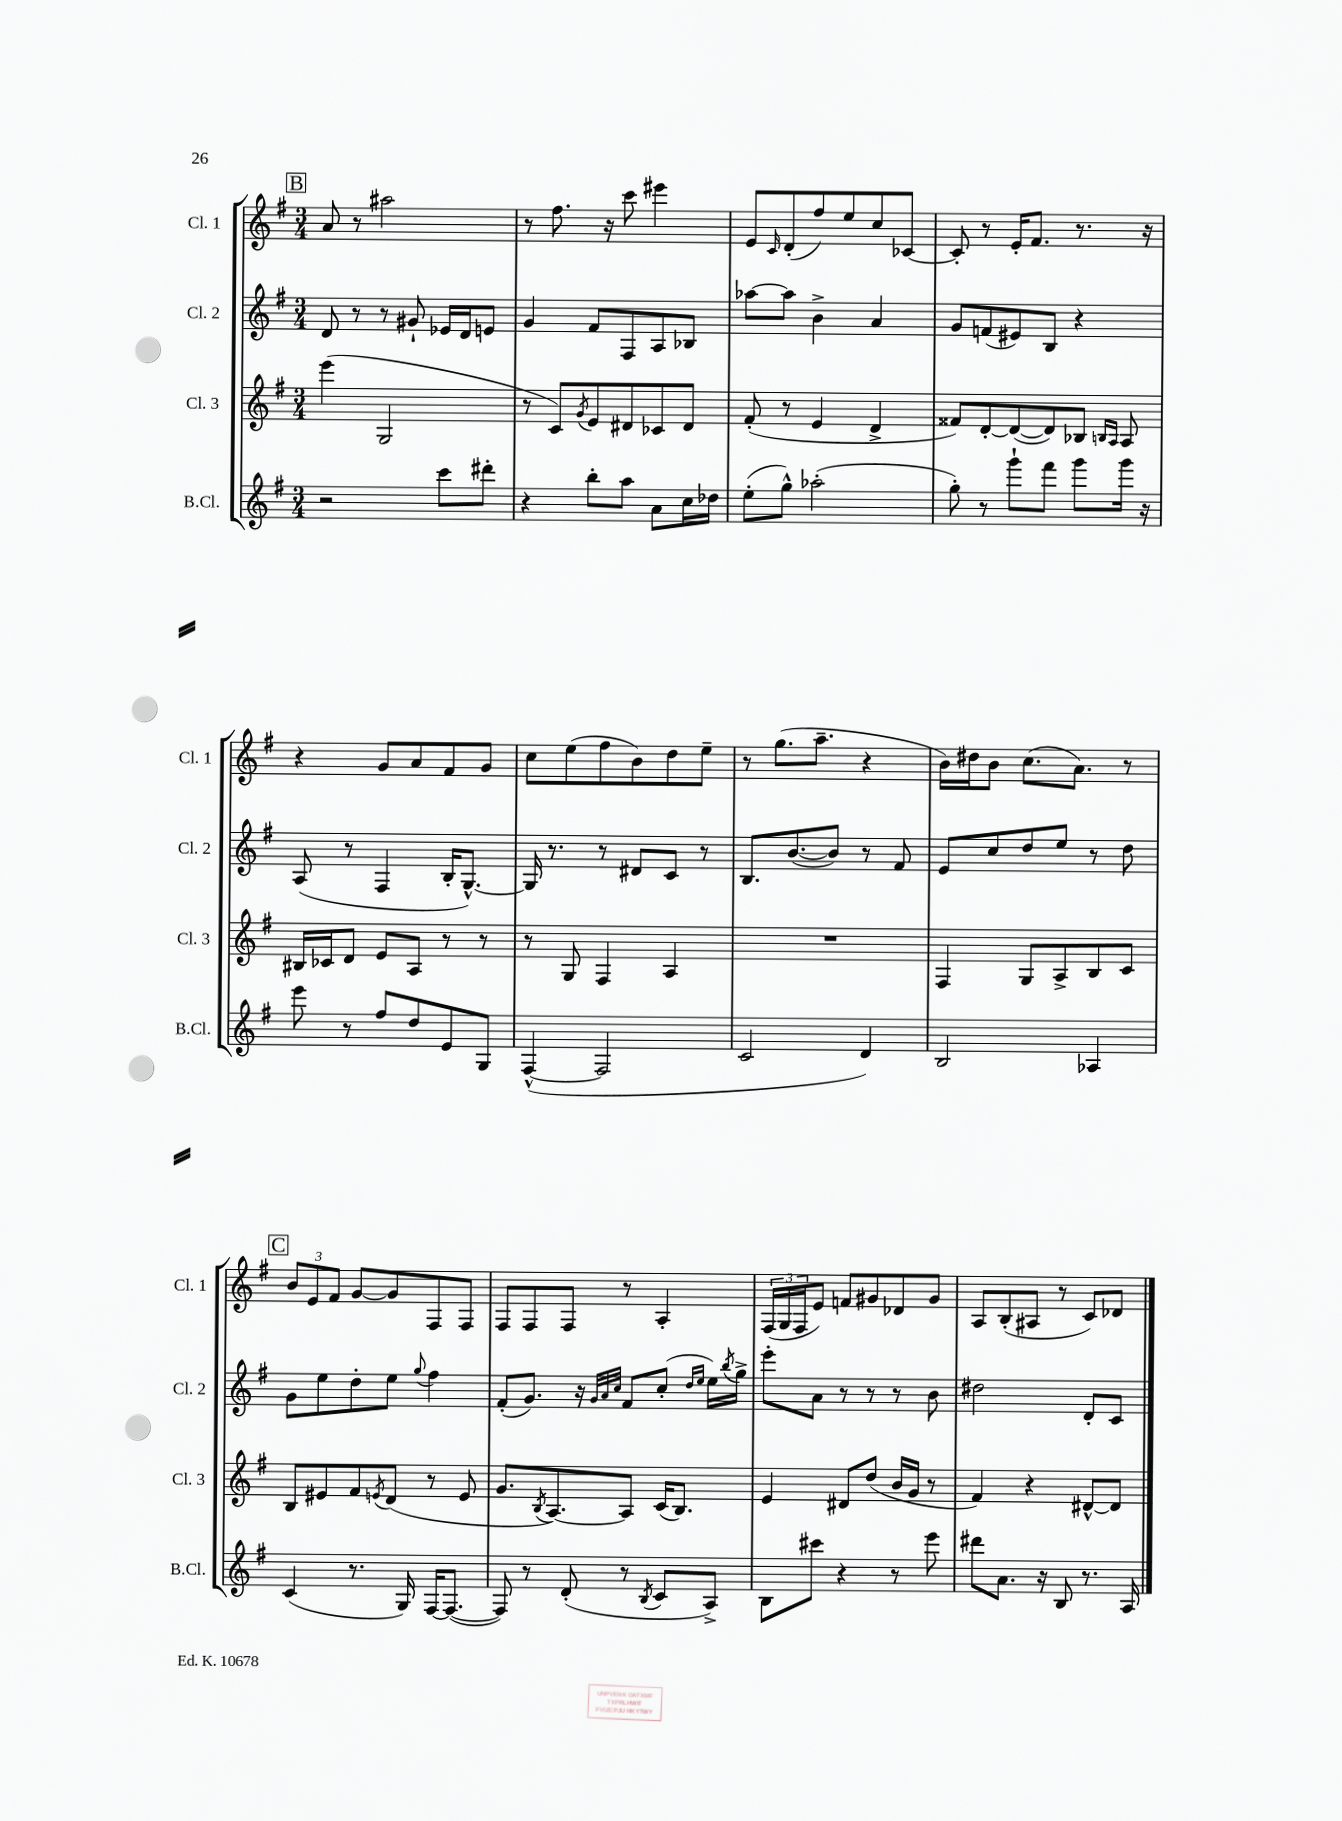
<<
\new StaffGroup <<
\new Staff = "s0" \with { instrumentName = "Cl. 1" shortInstrumentName = "Cl. 1" } {
    \clef treble \key g \major \numericTimeSignature \time 3/4
    \mark \markup { \box "B" } a'8 r8 ais''2 |
    r8 fis''8. r16 c'''8 eis'''4 |
    e'8 \grace { c'16 } d'8-.( fis''8) e''8 c''8 ces'8~ |
    ces'8-. r8 e'16-. fis'8. r8. r16 |
    r4 g'8 a'8 fis'8 g'8 |
    c''8 e''8( fis''8 b'8) d''8 e''8-- |
    r8 g''8.( a''8.-- r4 |
    b'16) dis''16 b'8 c''8.( a'8.) r8 |
    \mark \markup { \box "C" } \tuplet 3/2 { b'8 e'8 fis'8 } g'8~ g'8 fis8 fis8 |
    fis8 fis8 fis8 r8 a4-. |
    \tuplet 3/2 { fis16( g16 fis16 } e'8) f'8 gis'8 des'8 gis'8 |
    a8 b8-.( ais8 r8 c'8) des'8 \bar "|." |
}
\new Staff = "s1" \with { instrumentName = "Cl. 2" shortInstrumentName = "Cl. 2" } {
    \clef treble \key g \major \numericTimeSignature \time 3/4
    \mark \markup { \box "B" } d'8 r8 r8 gis'8-! ees'16 d'16 e'8 |
    g'4 fis'8 fis8 a8 bes8 |
    aes''8~ aes''8 b'4-> a'4 |
    g'8 f'8( eis'8) b8 r4 |
    a8( r8 fis4 b16-. g8.~-^) |
    g16 r8. r8 dis'8 c'8 r8 |
    b8. b'8.~( b'8) r8 fis'8 |
    e'8 c''8 d''8 e''8 r8 d''8 |
    \mark \markup { \box "C" } g'8 e''8 d''8-. e''8 \appoggiatura { g''8 } fis''4 |
    fis'8-.( g'8.) r16 \grace { g'32 a'32 c''32 } fis'8 c''8-.( \grace { d''16 e''16 } e''16) \acciaccatura { b''8 } g''16-> |
    e'''8-. a'8 r8 r8 r8 b'8 |
    dis''2 d'8-. c'8 \bar "|." |
}
\new Staff = "s2" \with { instrumentName = "Cl. 3" shortInstrumentName = "Cl. 3" } {
    \clef treble \key g \major \numericTimeSignature \time 3/4
    \mark \markup { \box "B" } e'''4( g2 |
    r8 c'8) \acciaccatura { g'8 } e'8 dis'8 ces'8 dis'8 |
    fis'8-.( r8 e'4 d'4-> |
    fisis'8) d'8~-. d'8~( d'8) bes8 \grace { b16 a16 } a8 |
    bis16 ces'16 d'8 e'8 a8 r8 r8 |
    r8 g8 fis4 a4 |
    R2. |
    fis4 g8 a8-> b8 c'8 |
    \mark \markup { \box "C" } b8 eis'8 fis'8 \acciaccatura { e'8 } d'8( r8 e'8 |
    g'8. \acciaccatura { b8 } a8.~) a8 c'16( b8.) |
    e'4 dis'8 d''8( b'16 g'16 r8 |
    fis'4) r4 dis'8~-^ dis'8 \bar "|." |
}
\new Staff = "s3" \with { instrumentName = "B.Cl." shortInstrumentName = "B.Cl." } {
    \clef treble \key g \major \numericTimeSignature \time 3/4
    \mark \markup { \box "B" } r2 c'''8 dis'''8-. |
    r4 b''8-. a''8 a'8 c''16 des''16 |
    e''8-.( g''8-^) aes''2-.( |
    g''8-.) r8 g'''8-! fis'''8 g'''8 g'''16 r16 |
    e'''8 r8 fis''8 d''8 e'8 g8 |
    fis4~-^( fis2 |
    c'2 d'4) |
    b2 aes4 |
    \mark \markup { \box "C" } c'4( r8. g16) fis16~ fis8.~( |
    fis8) r8 d'8-.( r8 \acciaccatura { b8 } c'8 a8->) |
    b8 cis'''8 r4 r8 e'''8 |
    dis'''8 a'8. r16 b8 r8. a16 \bar "|." |
}
>>
>>
\layout { \context { \Score \remove "Bar_number_engraver" } }
